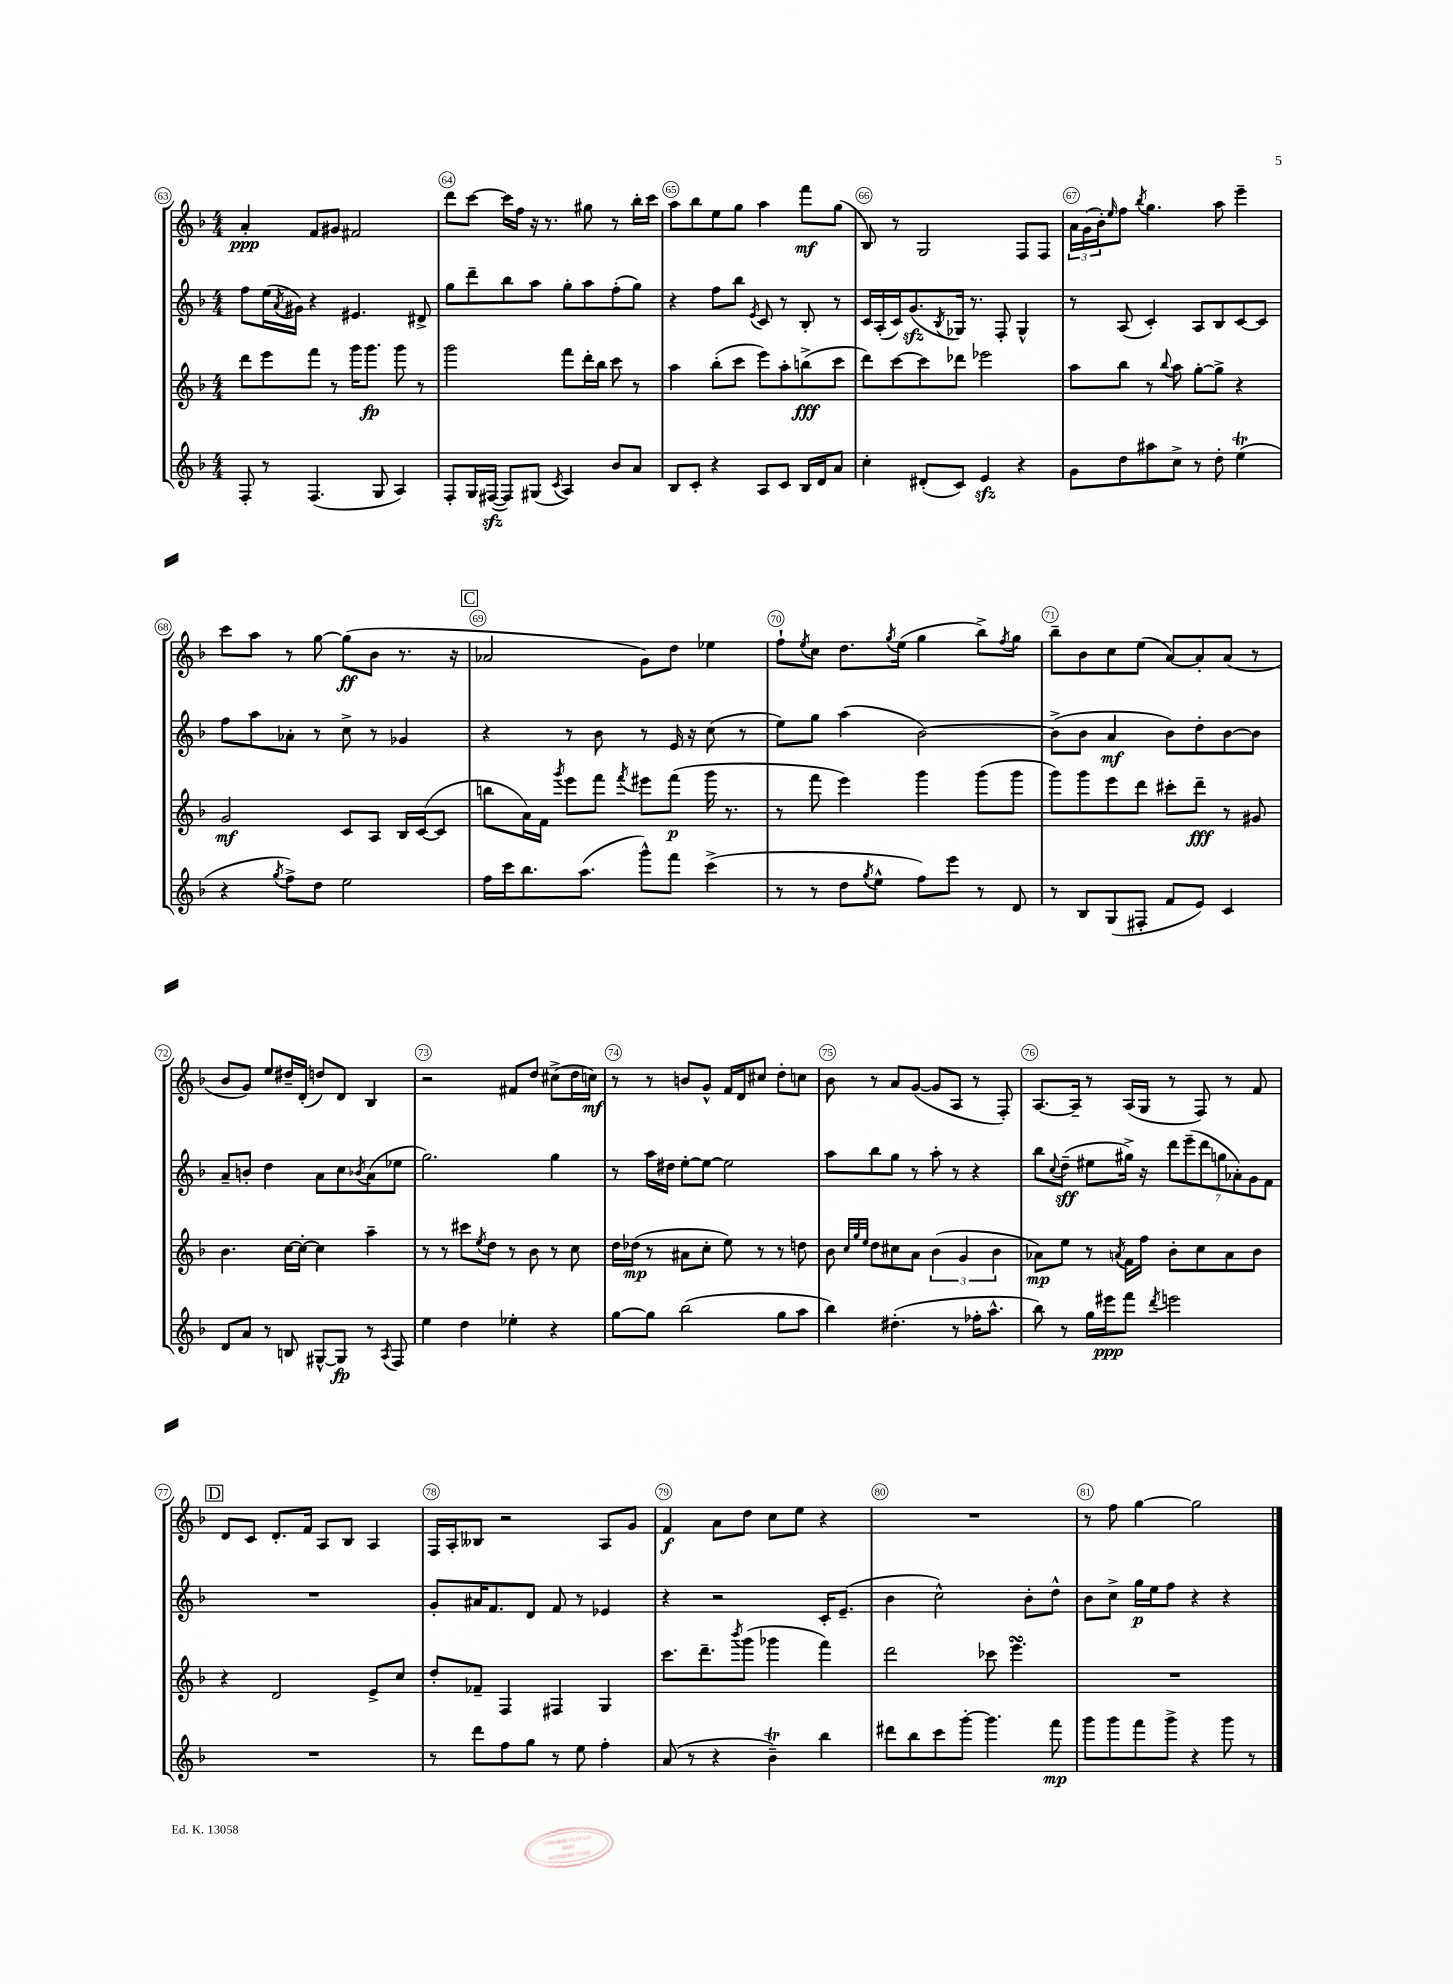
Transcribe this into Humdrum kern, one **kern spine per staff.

**kern	**dynam	**kern	**dynam	**kern	**dynam	**kern	**dynam
*part4	*part4	*part3	*part3	*part2	*part2	*part1	*part1
*staff4	*staff4	*staff3	*staff3	*staff2	*staff2	*staff1	*staff1
*clefG2	*	*clefG2	*	*clefG2	*	*clefG2	*
*k[b-]	*	*k[b-]	*	*k[b-]	*	*k[b-]	*
*M4/4	*	*M4/4	*	*M4/4	*	*M4/4	*
=63	=63	=63	=63	=63	=63	=63	=63
8F'/	.	8ddd\L	.	8ff\L	.	4a'/	ppp
8r	.	8eee\	.	(16ee\L	.	.	.
.	.	.	.	8qa/	.	.	.
.	.	.	.	16g#X\JJ)	.	.	.
(4.F/	.	8fff\J	.	4r	.	8f/L	.
.	.	8r	.	.	.	8g#X/J	.
.	.	16ggg\KL	.	4.e#X/	.	2f#X/	.
.	.	8.ggg\J	fp	.	.	.	.
8G/	.	.	.	.	.	.	.
4A/)	.	8ggg\	.	.	.	.	.
.	.	8r	.	8d#X^/	.	.	.
=64	=64	=64	=64	=64	=64	=64	=64
8F'/L	.	2ggg\	.	8gg\L	.	8ddd\L	.
16G/L	.	.	.	8ddd~\	.	[8ccc\J	.
([16F#Xzz/JJ	.	.	.	.	.	.	.
8F#/L])	.	.	.	8bb-\	.	16ccc\LL]	.
.	.	.	.	.	.	16ff\JJ	.
(8G#X/J	.	.	.	8aa\J	.	16r	.
.	.	.	.	.	.	8.r	.
8qc/	.	.	.	.	.	.	.
4A/)	.	8fff\L	.	8gg'\L	.	.	.
.	.	16ddd'\L	.	8aa\	.	8gg#X\	.
.	.	16bb-\JJ	.	.	.	.	.
8b-/L	.	8ccc\	.	(8ff'\	.	8r	.
8a/J	.	8r	.	8gg\J)	.	16bb-'\LL	.
.	.	.	.	.	.	16ccc\JJ	.
=65	=65	=65	=65	=65	=65	=65	=65
8B-/L	.	4aa\	.	4r	.	8aa\L	.
8c'/J	.	.	.	.	.	8bb-\	.
4r	.	(8bb-'\L	.	8ff\L	.	8ee\	.
.	.	8ccc\J	.	8bb-\J	.	8gg\J	.
.	.	.	.	8qe/	.	.	.
8A/L	.	8eee\L)	.	8c/	.	4aa\	.
8c/J	.	8aa'\	.	8r	.	.	.
16B-/LL	.	(8bbn^\	fff	8B-'/	.	8fff\L	mf
16d/J	.	.	.	.	.	.	.
8a/J	.	8ccc\J	.	8r	.	(8gg\J	.
=66	=66	=66	=66	=66	=66	=66	=66
4cc'\	.	8ddd\L)	.	16c/LL	.	8B-/)	.
.	.	.	.	(16A'/	.	.	.
.	.	[8ccc\	.	16c/J)	.	8r	.
.	.	.	.	(8.gzz/	.	.	.
(8d#X'/L	.	8ccc\]	.	.	.	2G/	.
.	.	.	.	8qB-/	.	.	.
8c/J)	.	8ddd-X\J	.	16G-X/Jk)	.	.	.
.	.	.	.	8.r	.	.	.
4ezz/	.	2eee-X\	.	.	.	.	.
.	.	.	.	8F'/	.	.	.
4r	.	.	.	4G-^^/	.	8F/L	.
.	.	.	.	.	.	8F/J	.
=67	=67	=67	=67	=67	=67	=67	=67
8g\L	.	8aa\L	.	8r	.	24a\LL	.
.	.	.	.	.	.	(24g\	.
.	.	.	.	.	.	24b-'\J)	.
.	.	.	.	.	.	16qqee/	.
8dd\	.	8bb-\J	.	(8A/	.	8ff\J	.
.	.	.	.	.	.	8qbb-/	.
8aa#X\	.	8r	.	4c'/)	.	4.gg\	.
.	.	8qqbb-/	.	.	.	.	.
8cc^\J	.	8aa\	.	.	.	.	.
8r	.	[8gg'\L	.	8A/L	.	.	.
8dd'\	.	8gg^\J]	.	8B-/	.	8aa\	.
(4eet\	.	4r	.	[8c/	.	4eee~\	.
.	.	.	.	8c/J]	.	.	.
!!LO:LB:g=z
=68	=68	=68	=68	=68	=68	=68	=68
4r	.	2g/	mf	8ff\L	.	8ccc\L	.
.	.	.	.	8aa\	.	8aa\J	.
8qgg/	.	.	.	.	.	.	.
8ff^\L)	.	.	.	8a-X'\J	.	8r	.
8dd\J	.	.	.	8r	.	[8gg\	.
2ee\	.	8c/L	.	8cc^\	.	(8gg\L]	ff
.	.	8A/J	.	8r	.	8b-\J	.
.	.	16B-/LL	.	4g-X/	.	8.r	.
.	.	([16c/J	.	.	.	.	.
.	.	8c/J]	.	.	.	.	.
.	.	.	.	.	.	16r	.
!!LO:REH:place=s1:t=C
=69	=69	=69	=69	=69	=69	=69	=69
16ff\LL	.	8bbn\L	.	4r	.	2a-X/	.
16ccc\J	.	.	.	.	.	.	.
8.bb-\	.	16a\L)	.	.	.	.	.
.	.	16f\JJ	.	.	.	.	.
.	.	8qggg/	.	.	.	.	.
.	.	8eee\L	.	8r	.	.	.
(8.aa\J	.	.	.	.	.	.	.
.	.	8fff\J	.	8b-\	.	.	.
.	.	8qfff/	.	.	.	.	.
8ggg^^\L)	.	8eee#X\L	.	8r	.	8g\L)	.
8fff\J	.	(8fff\J	p	16e/	.	8dd\J	.
.	.	.	.	16r	.	.	.
(4ccc^\	.	16ggg\	.	(8cc\	.	4ee-X\	.
.	.	8.r	.	.	.	.	.
.	.	.	.	8r	.	.	.
=70	=70	=70	=70	=70	=70	=70	=70
8r	.	8r	.	8ee\L)	.	8ff`\L	.
.	.	.	.	.	.	8qee/	.
8r	.	8fff\	.	8gg\J	.	8cc\J	.
8dd\L	.	4eee\)	.	(4aa\	.	8.dd\L	.
8qgg/	.	.	.	.	.	.	.
8ee^^\J	.	.	.	.	.	.	.
.	.	.	.	.	.	8qgg/	.
.	.	.	.	.	.	(16ee\Jk	.
8ff\L)	.	4ggg\	.	[2b-\)	.	4gg\	.
8eee\J	.	.	.	.	.	.	.
8r	.	(8ggg\L	.	.	.	8bb-^\L)	.
.	.	.	.	.	.	8qff/	.
8d/	.	8ggg\J	.	.	.	8gg\J	.
=71	=71	=71	=71	=71	=71	=71	=71
8r	.	8ggg\L)	.	(8b-^\L]	.	8bb-~\L	.
8B-/L	.	8ggg\	.	8b-\J	.	8b-\	.
(8G/	.	8eee\	.	4a/	mf	8cc\	.
8F#X'/J	.	8ddd\J	.	.	.	(8ee\J	.
8f/L	.	8ccc#X'\L	.	8b-\L)	.	[8a/L)	.
8e/J)	.	8ddd~\J	fff	8dd'\	.	8a'/]	.
4c/	.	8r	.	[8b-\	.	(8a/J	.
.	.	8g#X/	.	8b-\J]	.	8r	.
!!LO:LB:g=z
=72	=72	=72	=72	=72	=72	=72	=72
8d/L	.	4.b-\	.	8a~/L	.	8b-/L	.
8a/J	.	.	.	8bn'/J	.	8g/J)	.
8r	.	.	.	4dd\	.	8ee/L	.
8Bn/	.	[16cc\LL	.	.	.	16dd#X~/L	.
.	.	16cc'\JJ_	.	.	.	(16d'/JJ	.
[8G#X^^/L	.	4cc\]	.	8a\L	.	8ddn/L)	.
8G#/J]	fp	.	.	8cc\	.	8d/J	.
.	.	.	.	8qb-X/	.	.	.
8r	.	4aa~\	.	(8a\	.	4B-/	.
8qA/	.	.	.	.	.	.	.
8F/	.	.	.	8ee-X\J	.	.	.
=73	=73	=73	=73	=73	=73	=73	=73
4ee\	.	8r	.	2.gg\)	.	2r	.
.	.	8r	.	.	.	.	.
4dd\	.	8ccc#X\L	.	.	.	.	.
.	.	8qee/	.	.	.	.	.
.	.	8dd\J	.	.	.	.	.
4ee-X'\	.	8r	.	.	.	8f#X/L	.
.	.	8b-\	.	.	.	8dd/J	.
4r	.	8r	.	4gg\	.	(8cc#X^\L	.
.	.	8cc\	.	.	.	16dd\L	.
.	.	.	.	.	.	16ccn\JJ)	mf
=74	=74	=74	=74	=74	=74	=74	=74
[8gg\L	.	16dd\LL	.	8r	.	8r	.
.	.	(16dd-X\JJ	mp	.	.	.	.
8gg\J]	.	8r	.	16aa\LL	.	8r	.
.	.	.	.	16dd#X\JJ	.	.	.
(2bb-\	.	8a#X\L	.	[8ee'\L	.	8bn/L	.
.	.	8cc'\J	.	8ee\J_	.	8g^^/J	.
.	.	8ee\)	.	2ee\]	.	16f/LL	.
.	.	.	.	.	.	16d/J	.
.	.	8r	.	.	.	8cc#X/J	.
8gg\L	.	8r	.	.	.	8dd'\L	.
8aa\J	.	8ddn\	.	.	.	8ccn\J	.
=75	=75	=75	=75	=75	=75	=75	=75
4bb-\)	.	8b-\	.	8aa\L	.	8b-\	.
.	.	32qqcc/LLL	.	.	.	.	.
.	.	32qqgg/	.	.	.	.	.
.	.	32qqee/JJJ	.	.	.	.	.
.	.	8dd\L	.	8bb-\	.	8r	.
(4.dd#X'\	.	8cc#X\	.	8gg\J	.	8a/L	.
.	.	8a\J	.	8r	.	([8g/J	.
.	.	(6b-\	.	8aa'\	.	8g/L]	.
8r	.	.	.	8r	.	8A/J	.
.	.	6g/	.	.	.	.	.
16ff-X'\KL	.	.	.	4r	.	8r	.
8.aa^^\J	.	.	.	.	.	.	.
.	.	6b-\	.	.	.	.	.
.	.	.	.	.	.	8F'/)	.
=76	=76	=76	=76	=76	=76	=76	=76
8bb-\)	.	8a-X\L)	mp	8bb-\L	.	[8.A/L	.
.	.	.	.	8qqcc/	.	.	.
8r	.	8ee\J	.	(8dd~\J	sff	.	.
.	.	.	.	.	.	16A~/Jk]	.
16gg\LL	.	8r	.	8ee#X\L	.	8r	.
16eee#X\J	ppp	.	.	.	.	.	.
.	.	8qan/	.	.	.	.	.
8fff\J	.	16f\LL	.	16gg#X^\Jk)	.	(16A/LL	.
.	.	16ff\JJ	.	16r	.	16G/JJ	.
8qddd/	.	.	.	.	.	.	.
2eeen\	.	8b-'\L	.	14ddd\L	.	8r	.
.	.	.	.	(14eee~\	.	.	.
.	.	8cc\	.	.	.	8F/)	.
.	.	.	.	14ddd\	.	.	.
.	.	.	.	14ggn\	.	.	.
.	.	8a\	.	.	.	8r	.
.	.	.	.	14a-X'\)	.	.	.
.	.	.	.	14g\	.	.	.
.	.	8b-\J	.	.	.	8f/	.
.	.	.	.	14f\J	.	.	.
!!LO:LB:g=z
!!LO:REH:place=s1:t=D
=77	=77	=77	=77	=77	=77	=77	=77
1r	.	4r	.	1r	.	8d/L	.
.	.	.	.	.	.	8c/J	.
.	.	2d/	.	.	.	8.d'/L	.
.	.	.	.	.	.	16f/Jk	.
.	.	.	.	.	.	8A/L	.
.	.	.	.	.	.	8B-/J	.
.	.	8e^/L	.	.	.	4A/	.
.	.	8cc/J	.	.	.	.	.
=78	=78	=78	=78	=78	=78	=78	=78
8r	.	8dd'/L	.	8g'/L	.	16F/LL	.
.	.	.	.	.	.	16A'/J	.
8ddd\L	.	8f-X~/J	.	16a#X/K	.	8B--X/J	.
.	.	.	.	8.f/	.	.	.
8ff\	.	4F/	.	.	.	2r	.
8gg\J	.	.	.	8d/J	.	.	.
8r	.	4F#X/	.	8f/	.	.	.
8ee\	.	.	.	8r	.	.	.
4ff'\	.	4G/	.	4e-X/	.	8A/L	.
.	.	.	.	.	.	8g/J	.
=79	=79	=79	=79	=79	=79	=79	=79
(8a/	.	8.ccc\L	.	4r	.	4f/	f
8r	.	.	.	.	.	.	.
.	.	8.ddd~\	.	.	.	.	.
4r	.	.	.	2r	.	8a\L	.
.	.	8qbbb-/	.	.	.	.	.
.	.	(8ggg\J	.	.	.	8dd\J	.
4b-T~\)	.	4ggg-X\	.	.	.	8cc\L	.
.	.	.	.	.	.	8ee\J	.
4bb-\	.	4fff\)	.	16c'/KL	.	4r	.
.	.	.	.	(8.e~/J	.	.	.
=80	=80	=80	=80	=80	=80	=80	=80
8ddd#X\L	.	2ddd\	.	4b-\	.	1r	.
8bb-\	.	.	.	.	.	.	.
8ccc\	.	.	.	2cc^^\)	.	.	.
[8ggg'\J	.	.	.	.	.	.	.
4.ggg\]	.	8ccc-X\	.	.	.	.	.
.	.	4.eeesSsS\	.	.	.	.	.
.	.	.	.	8b-'\L	.	.	.
8fff\	mp	.	.	8dd^^\J	.	.	.
=81	=81	=81	=81	=81	=81	=81	=81
8ggg\L	.	1r	.	8b-\L	.	8r	.
8ggg\	.	.	.	8cc^\J	.	8ff\	.
8fff\	.	.	.	16gg\LL	p	[4gg\	.
.	.	.	.	16ee\J	.	.	.
8ggg^\J	.	.	.	8ff\J	.	.	.
4r	.	.	.	4r	.	2gg\]	.
8ggg\	.	.	.	4r	.	.	.
8r	.	.	.	.	.	.	.
==	==	==	==	==	==	==	==
*-	*-	*-	*-	*-	*-	*-	*-
